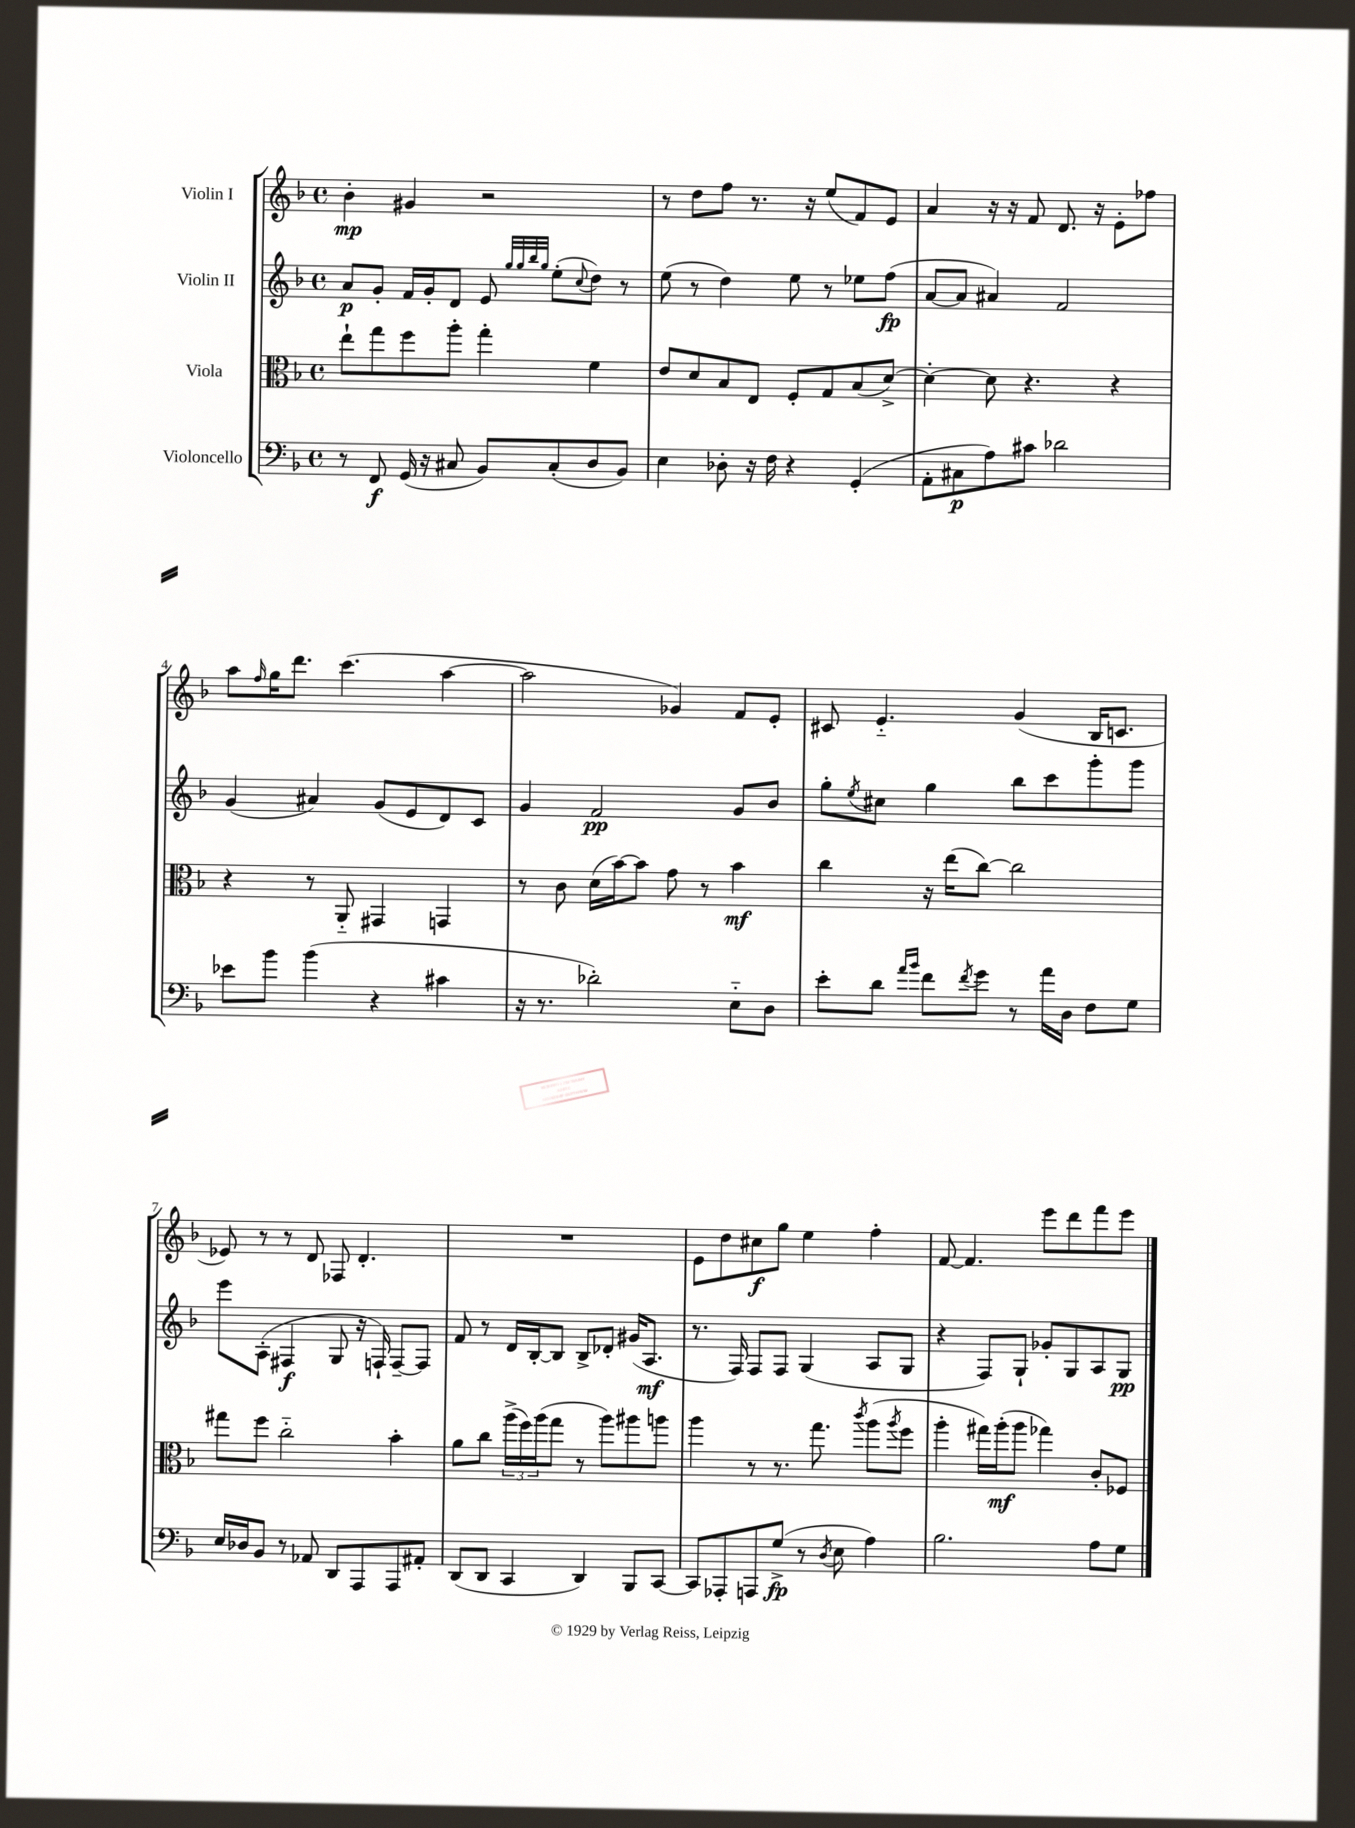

**kern	**kern	**kern	**kern
*staff4	*staff3	*staff2	*staff1
*clefF4	*clefC3	*clefG2	*clefG2
*k[b-]	*k[b-]	*k[b-]	*k[b-]
*M4/4	*M4/4	*M4/4	*M4/4
*met(c)	*met(c)	*met(c)	*met(c)
8r	8ee`\L	8a/L	4b-'\
8FF/	8gg\	8g'/J	.
(16GG/	8ff\	16f/LL	4g#/
16r	.	16g'/J	.
8C#/	8aa'\J	8d/J	.
8BB-/L)	4gg'\	8e/	2r
.	.	32qqgg/LLL	.
.	.	32qqgg/	.
.	.	32qqbb-/	.
.	.	32qqgg/JJJ	.
(8C#'/	.	(8ee'\L	.
.	.	8qqcc/	.
8D/	4f\	8dd\J)	.
8BB-/J)	.	8r	.
=	=	=	=
4E\	8e/L	(8ee\	8r
.	8d/	8r	8dd\L
8D-'\	8B-/	4dd\)	8ff\J
16r	8E/J	.	8.r
16F\	.	.	.
4r	8F'/L	8ee\	.
.	.	.	16r
.	8G/	8r	(8ee/L
(4GG'/	(8B-/	8ee-\L	8f/)
.	[8d^/J)	(8ff\J	8e/J
=	=	=	=
8AA'\L	4d'\_	[8a/L	4a/
8C#\	.	8a/]J	.
8A\)	8d\]	4a#/)	16r
.	.	.	16r
8c#\J	4.r	.	8f/
2d-\	.	2f/	8.d/
.	.	.	16r
.	4r	.	8e'\L
.	.	.	8ff-\J
=	=	=	=
8e-\L	4r	(4g/	8aa\L
.	.	.	16qqff/
8b-\J	.	.	16gg\K
.	.	.	8.ddd\J
(4b-\	8r	4a#/)	.
.	8AA'~/	.	(4.ccc\
4r	4GG#/	(8g/L	.
.	.	8e/	.
4c#\	4GG/	8d/)	[4aa\
.	.	8c/J	.
=	=	=	=
16r	8r	4g/	2aa\]
8.r	.	.	.
.	8c\	.	.
2d-'\)	(16d\LL	2f/	.
.	[16b-\J)	.	.
.	8b-\]J	.	.
.	8g\	.	4g-/)
.	8r	.	.
8E'~\L	4b-\	8g/L	8f/L
8D\J	.	8b-/J	8e'/J
=	=	=	=
8e'\L	4cc\	8gg'\L	8c#/
.	.	8qee/	.
8d\J	.	8cc#\J	4.e'~/
16qqa/LL	.	.	.
16qqb-/JJ	.	.	.
8f\L	16r	4gg\	.
.	(16ee\LK	.	.
8qf/	.	.	.
8g\J	[8cc\J)	.	.
8r	2cc\]	8bb-\L	(4g/
16a\LL	.	8ccc\	.
16D\JJ	.	.	.
8F\L	.	8ggg'\	16B-/LK
.	.	.	8.c/J
8G\J	.	8ggg\J	.
=	=	=	=
16E/LL	8gg#\L	8eee\L	8e-/)
16D-/J	.	.	.
8BB-/J	8ff\J	(8A'\J	8r
8r	2cc'~\	4F#/	8r
8AA-/	.	.	8d/
8DD/L	.	8G/	8F-/
8AAA/	.	16r	4.d'/
.	.	16F`/)	.
8AAA/	4b-'\	[8F~/L	.
8AA#'/J	.	8F/]J	.
=	=	=	=
(8DD/L	8a\L	8f/	1r
8DD/J	8cc\J	8r	.
4CC/	(24aa^\LL	16d/LL	.
.	24ff\)	.	.
.	.	[16B-'/J	.
.	(24aa\J	.	.
.	8gg\J	8B-/]J	.
4DD/)	8r	8B-^/L	.
.	8aa\L)	8d-'/J	.
8BBB-/L	8aa#\	(16g#/LK	.
.	.	8.A/J	.
[8CC/J	8aa\J	.	.
=	=	=	=
8CC/]L	4aa\	8.r	8e\L
8AAA-'/	.	.	8dd\
.	.	16F/)	.
8AAA/	8r	8F/L	8cc#\
(8G^/J	8.r	8F/J	8gg\J
8r	.	(4G/	4ee\
.	8.gg\	.	.
8qD/	.	.	.
8E\	.	.	.
.	8qccc/	.	.
4A\)	(8aa\L	8A/L	4ff'\
.	8qaa/	.	.
.	8ff\J	8G/J	.
=	=	=	=
2.B-\	4aa'\	4r	[8f/
.	.	.	4.f/]
.	16gg#\LL)	8F/L)	.
.	(16aa'\J	.	.
.	8aa\J	8G`/J	.
.	4gg-\)	8g-'/L	8eee\L
.	.	8G/	8ddd\
8A\L	8c'/L	8A/	8fff\
8G\J	8F-/J	8G/J	8eee\J
==	==	==	==
*-	*-	*-	*-
